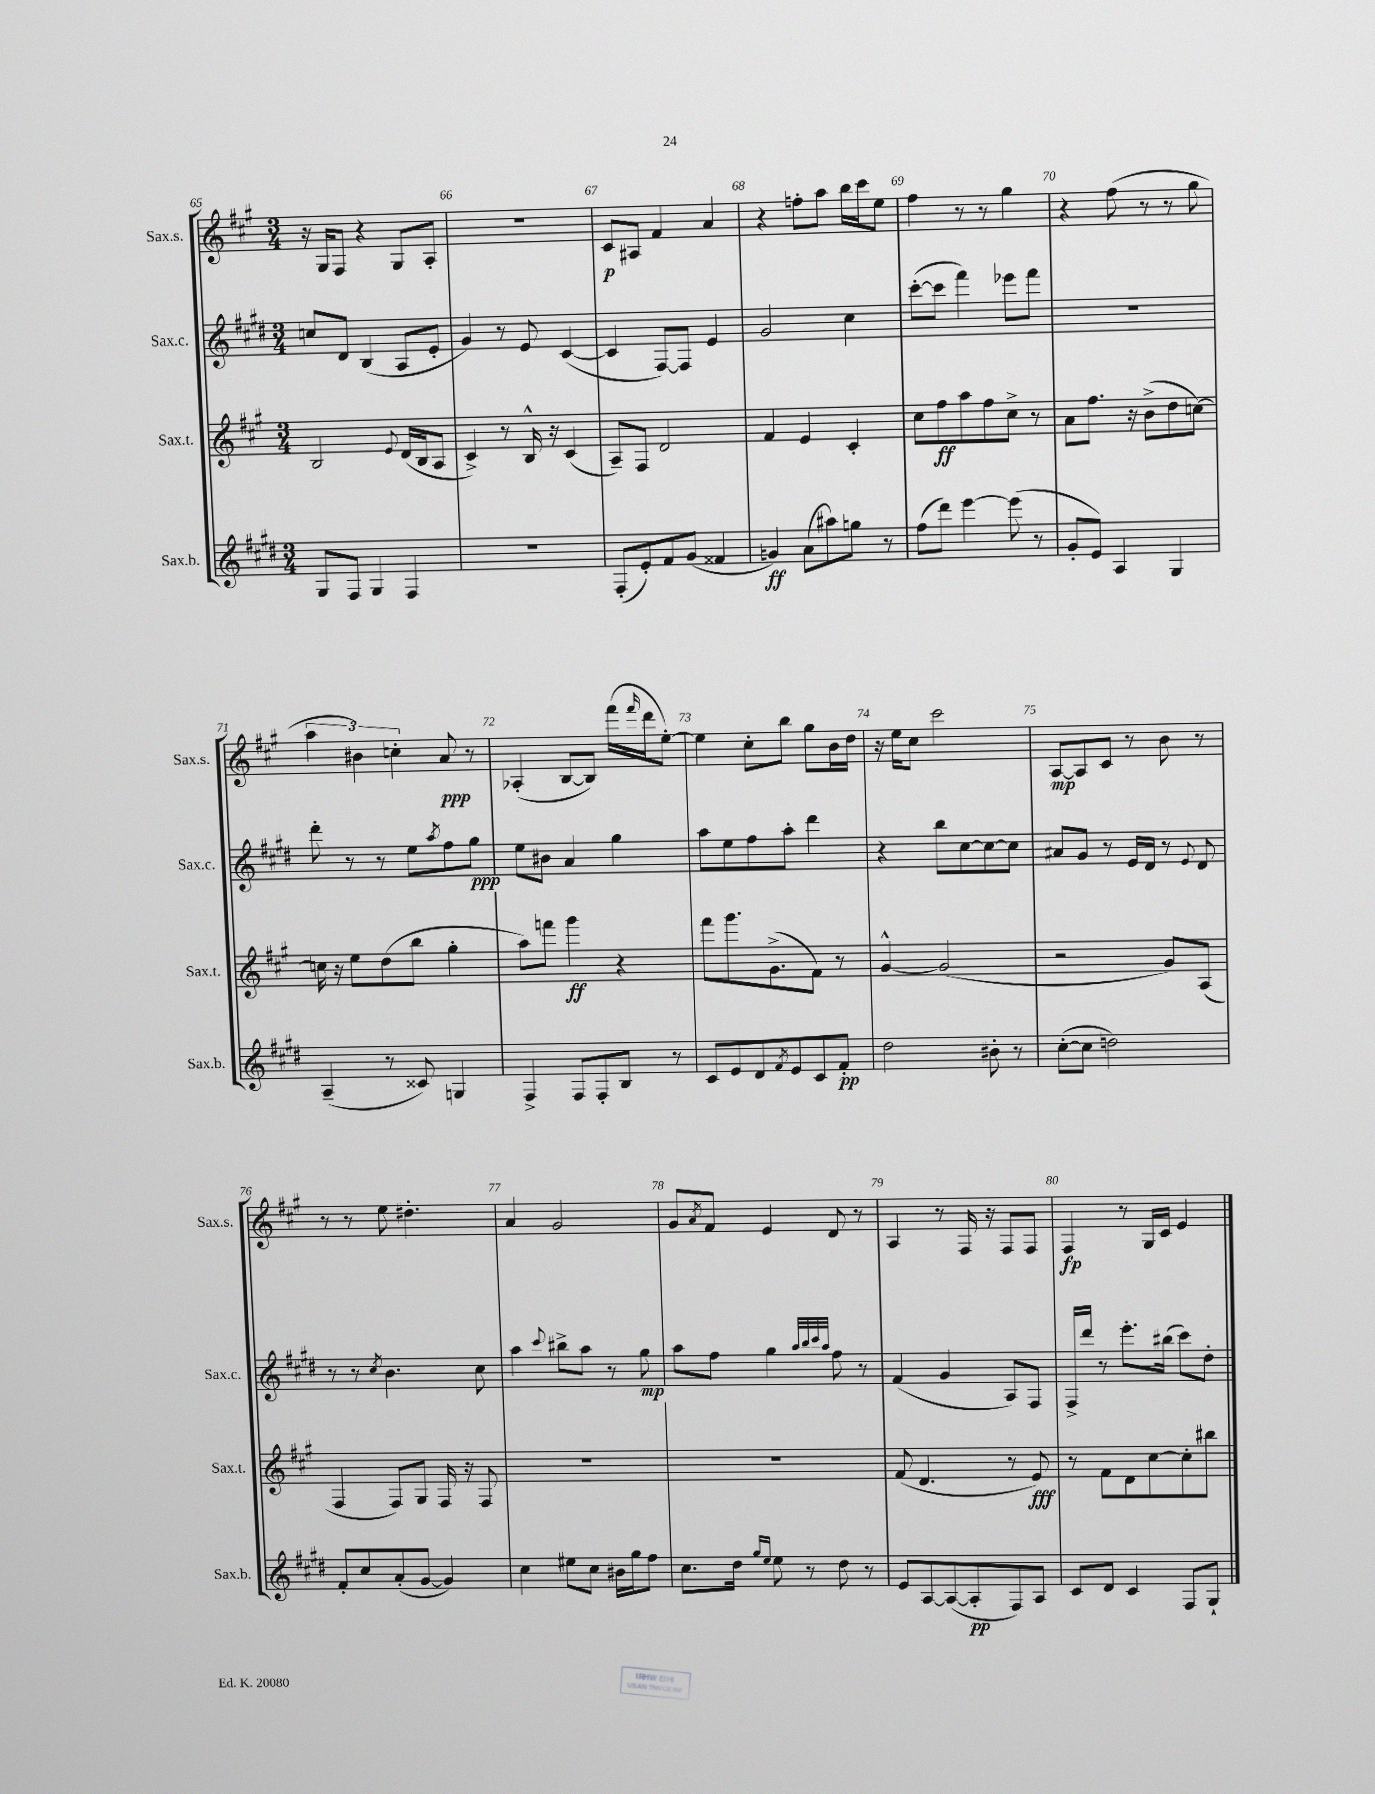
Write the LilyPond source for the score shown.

<<
\new StaffGroup <<
\new Staff = "s0" \with { instrumentName = "Sax.s." shortInstrumentName = "Sax.s." } {
    \clef treble \key a \major \numericTimeSignature \time 3/4
    r16 gis16 fis8 r4 gis8 a8-. |
    R2. |
    cis'8\p ais8 fis'4 a'4 |
    r4 f''8-. a''8 b''16 cis'''16 e''8 |
    fis''4 r8 r8 gis''4 |
    r4 fis''8( r8 r8 gis''8 |
    \tuplet 3/2 { a''4 bis'4) c''4-. } a'8\ppp r8 |
    aes4-.( b8~ b8) fis'''16( \grace { fis'''16 } d'''16 e''8~-.) |
    e''4 cis''8-. b''8 gis''8 b'16 d''16 |
    r16 e''16 cis''8 cis'''2 |
    a8~\mp a8 cis'8 r8 b'8 r8 |
    r8 r8 e''8 dis''4.-. |
    a'4 gis'2 |
    gis'8 \acciaccatura { a'8 } fis'8 e'4 d'8 r8 |
    a4 r8 fis16 r16 fis8 fis8 |
    fis4\fp r8 gis16 cis'16 e'4 \bar "|." |
}
\new Staff = "s1" \with { instrumentName = "Sax.c." shortInstrumentName = "Sax.c." } {
    \clef treble \key e \major \numericTimeSignature \time 3/4
    c''8 dis'8 b4( a8 e'8-. |
    gis'4) r8 e'8 cis'4~( |
    cis'4 fis8~) fis8 e'4 |
    gis'2 cis''4 |
    cis'''8~-.( cis'''8 fis'''4) ees'''8 fis'''8 |
    R2. |
    dis'''8-. r8 r8 e''8 \acciaccatura { a''8 } fis''8 gis''8\ppp |
    e''8 bis'8 a'4 gis''4 |
    a''8 e''8 fis''8 a''8-. dis'''4 |
    r4 b''8 cis''8~ cis''8~ cis''8 |
    ais'8 gis'8 r8 e'16 dis'16 r8 \appoggiatura { e'8 } dis'8 |
    r8 r8 \acciaccatura { cis''8 } b'4. cis''8 |
    a''4 \appoggiatura { cis'''8 } bis''8-> a''8 r8 gis''8\mp |
    a''8 fis''8 gis''4 \grace { a''32 b''32 cis'''32 a''32 } fis''8 r8 |
    fis'4( gis'4 a8) fis8 |
    fis16-> dis'''16 r8 e'''8.-. bis''16( cis'''8) dis''8-. \bar "|." |
}
\new Staff = "s2" \with { instrumentName = "Sax.t." shortInstrumentName = "Sax.t." } {
    \clef treble \key a \major \numericTimeSignature \time 3/4
    b2 \appoggiatura { e'8 } d'16( b16 a8 |
    cis'4->) r8 b16-^ r16 cis'4( |
    a8--) fis8 d'2 |
    fis'4 e'4 cis'4-. |
    cis''8 fis''8\ff a''8 fis''8 cis''8-> r8 |
    a'8 fis''8. r16 b'8->( d''8 c''8~) |
    c''16 r16 e''8 d''8( b''8 gis''4-. |
    a''8) f'''8 gis'''4\ff r4 |
    fis'''8 gis'''8. gis'8.->( fis'8) r8 |
    gis'4~-^ gis'2( |
    r2 gis'8) a8( |
    fis4 fis8) gis8 fis16 r16 fis8 |
    R2. |
    R2. |
    fis'8( d'4. r8 e'8\fff) |
    r8 fis'8 d'8 cis''8~ cis''8-. bis''8 \bar "|." |
}
\new Staff = "s3" \with { instrumentName = "Sax.b." shortInstrumentName = "Sax.b." } {
    \clef treble \key e \major \numericTimeSignature \time 3/4
    gis8 fis8 gis4 fis4 |
    R2. |
    fis8-.( e'8-.) fis'8 gis'8( fisis'4 |
    g'4\ff) a'8( ais''8) g''8 r8 |
    fis''8( dis'''8) e'''4~ e'''8( r8 |
    gis'8-. e'8) a4 gis4 |
    a4--( r8 cisis'8) g4 |
    fis4-> fis8 fis8-. b8 r8 |
    cis'8 e'8 dis'8 \acciaccatura { fis'8 } e'8 cis'8 fis'8-.\pp |
    dis''2 bis'8-. r8 |
    cis''8~-.( cis''8 d''2) |
    fis'8-. cis''8 a'8-.( gis'8~ gis'4) |
    cis''4 eis''8 cis''8 bis'16 gis''16 fis''8 |
    cis''8. dis''16 \grace { gis''16 e''16 } e''8 r8 dis''8 r8 |
    e'8 a8~ a8~( a8-.\pp fis8) a8 |
    cis'8 dis'8 cis'4 fis8 gis8-! \bar "|." |
}
>>
>>
\layout { \context { \Score currentBarNumber = #65 \override BarNumber.break-visibility = ##(#f #t #t) barNumberVisibility = #all-bar-numbers-visible } }
